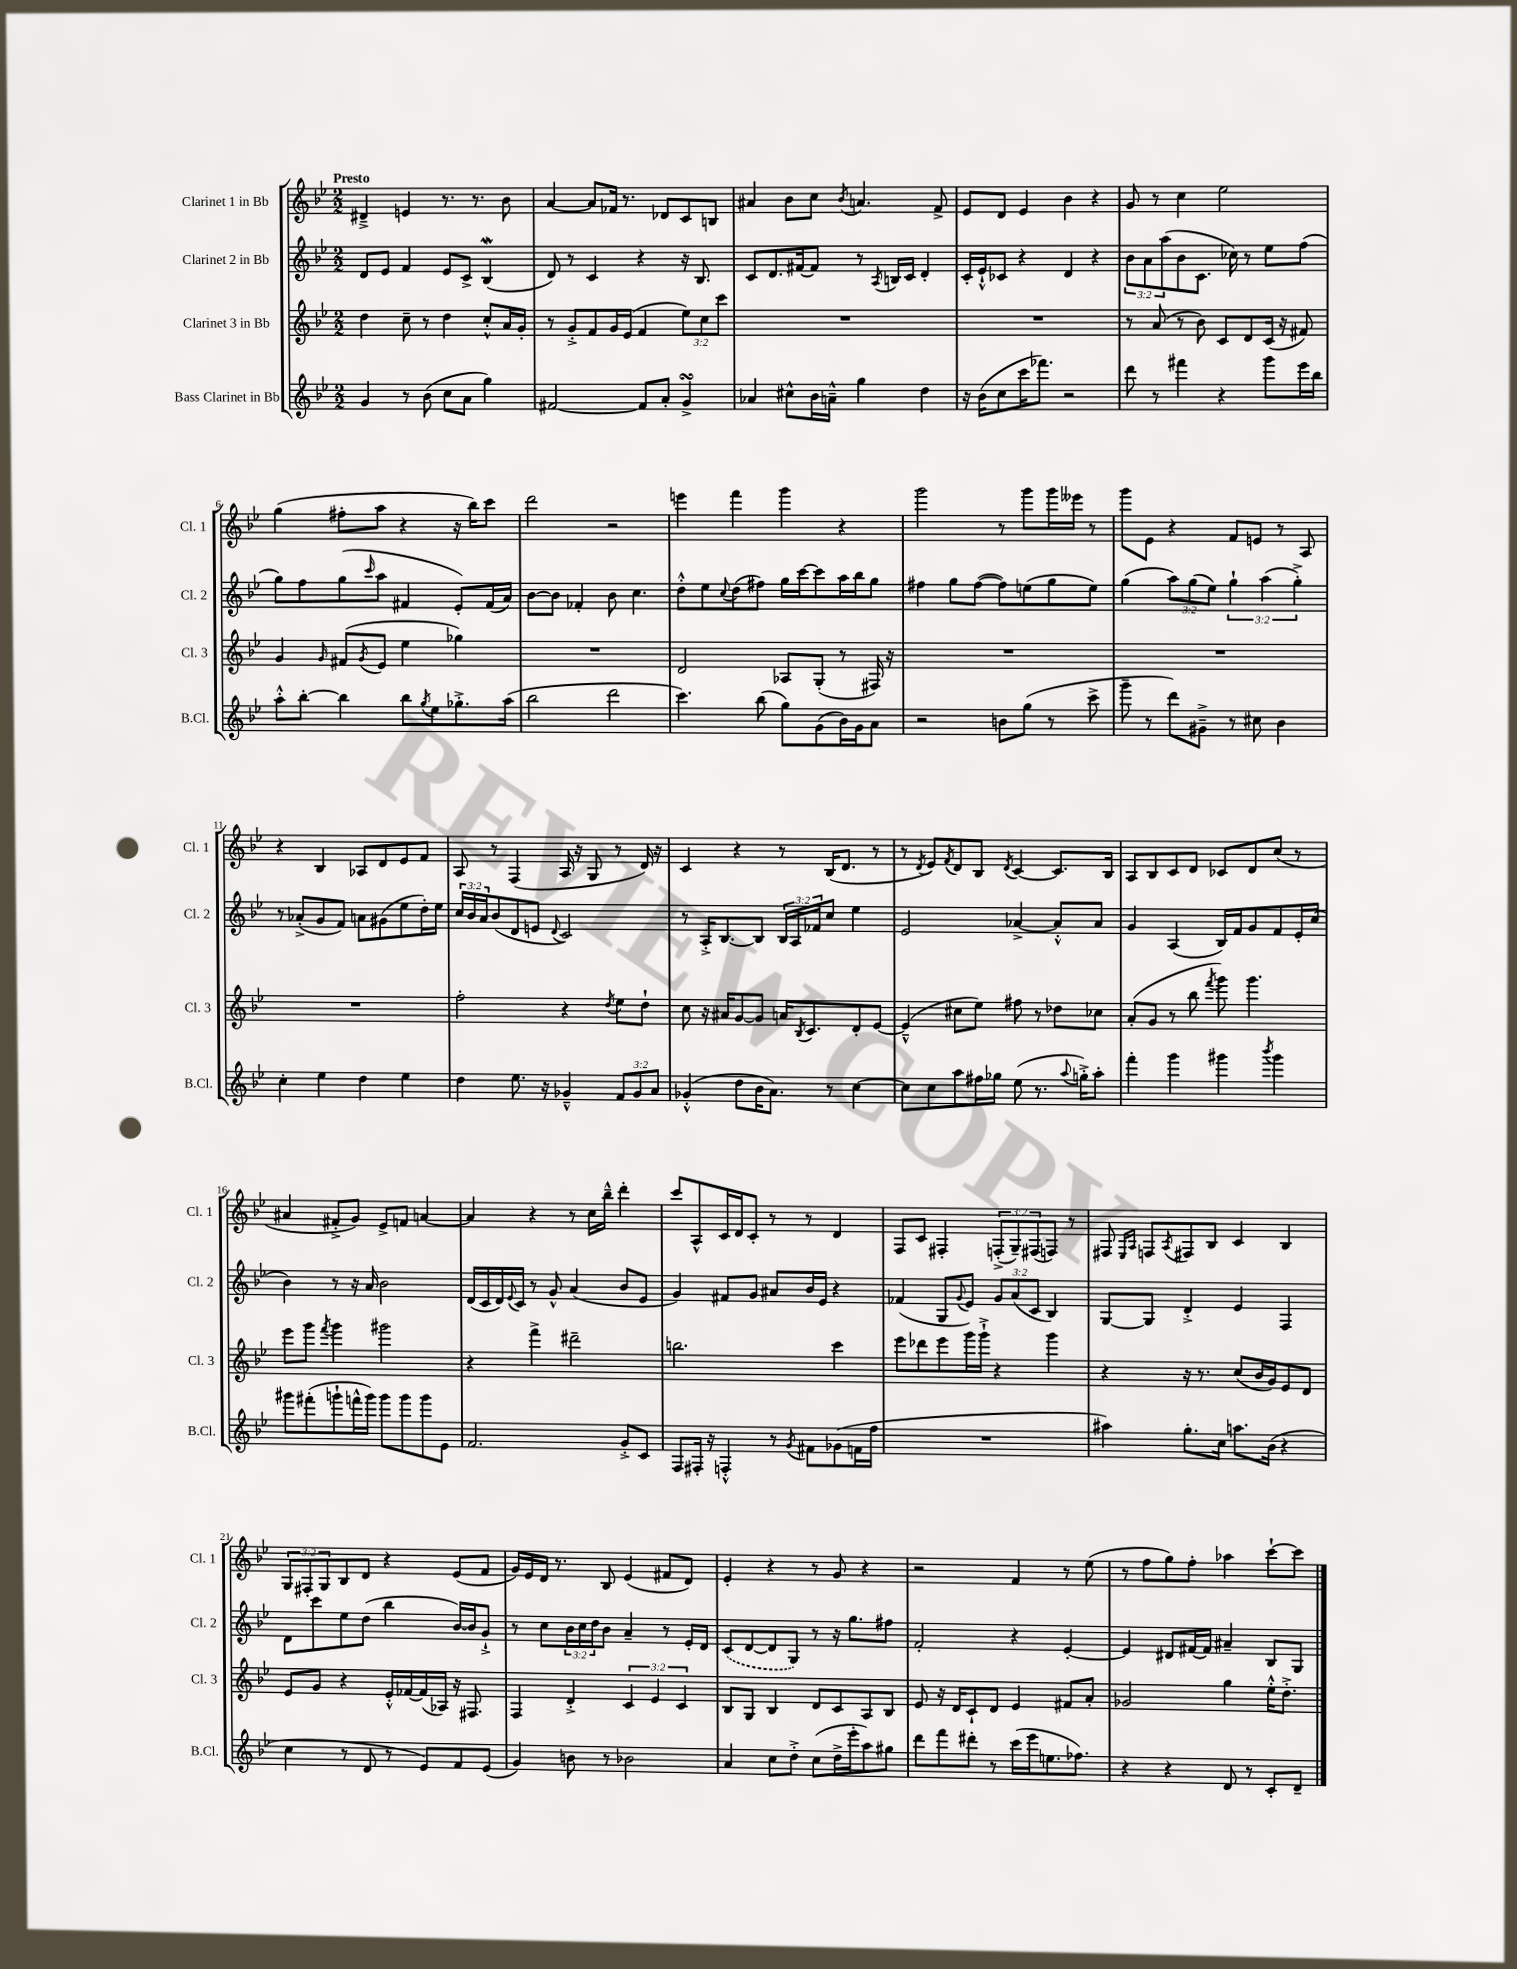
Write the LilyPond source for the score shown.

<<
\new StaffGroup <<
\new Staff = "s0" \with { instrumentName = "Clarinet 1 in Bb" shortInstrumentName = "Cl. 1" } {
    \clef treble \key bes \major \numericTimeSignature \time 2/2 \override Staff.TupletNumber.text = #tuplet-number::calc-fraction-text \tempo "Presto"
    dis'4---> e'4 r8. r8. bes'8 |
    a'4~ a'8 fes'16 r8. des'8 c'8 b8 |
    ais'4 bes'8 c''8 \acciaccatura { bes'8 } a'4. f'8-> |
    ees'8 d'8 ees'4 bes'4 r4 |
    g'8 r8 c''4 ees''2 |
    g''4( fis''8-. a''8 r4 r16 bes''16) c'''8 |
    d'''2 r2 |
    e'''4 f'''4 g'''4 r4 |
    g'''2 r8 g'''8 g'''16 eeses'''16 r8 |
    g'''8 ees'8 r4 f'8 e'8 r8 a8 |
    r4 bes4 aes8 d'8 ees'8 f'8 |
    a8 r8 f4( a16 r16 g8 r8 d'16) r16 |
    c'4 r4 r8 bes16( d'8. r8 |
    r8 \acciaccatura { d'8 } ees'8) \acciaccatura { f'8 } d'8 bes8 \acciaccatura { d'8 } c'4~ c'8. bes16 |
    a8 bes8 c'8 d'8 ces'8 d'8 c''8( r8 |
    ais'4 fis'8-.-> g'8) ees'8-> f'8 a'4~ |
    a'4 r4 r8 c''16 bes''16---^ d'''4-. |
    c'''8 a8-^ c'16 d'16 c'8-. r8 r8 d'4 |
    f8 c'8 fis4-. \tuplet 3/2 { f8-.->( g8--) fis8( } f8) r8 |
    fis8 \grace { ees16 a16 } f8 \acciaccatura { a8 } fis8 bes8 c'4 bes4 |
    \tuplet 3/2 { g8 fis8-. g8 } bes8 d'8 r4 ees'8( f'8 |
    g'16) ees'16 d'16 r8. bes8 ees'4( fis'8 d'8) |
    ees'4-. r4 r8 g'8 r4 |
    r2 f'4 r8 ees''8( |
    r8 f''8 g''8) f''8-. aes''4 c'''8~-! c'''8 \bar "|." |
}
\new Staff = "s1" \with { instrumentName = "Clarinet 2 in Bb" shortInstrumentName = "Cl. 2" } {
    \clef treble \key bes \major \numericTimeSignature \time 2/2 \override Staff.TupletNumber.text = #tuplet-number::calc-fraction-text
    d'8 ees'8 f'4 ees'8 c'8-> bes4\mordent( |
    d'8) r8 c'4 r4 r16 bes8. |
    c'8 d'8. fis'16~ fis'8 r8 \acciaccatura { a8 } b16 c'16 d'4-. |
    c'16-. ees'16-!-^ ces'8 r4 d'4 r4 |
    \tuplet 3/2 { bes'8 a'8 a''8( } bes'8 c'8. ces''16) r8 ees''8 f''8( |
    g''8) f''8 g''8( \grace { c'''16 } a''8 fis'4 ees'8-.) fis'16( a'16) |
    bes'8~ bes'8 fes'4-. bes'8 c''4. |
    d''8-.-^ ees''8 \appoggiatura { c''8 } d''8( fis''8) g''16 c'''16~ c'''8 a''16 bes''16 g''8 |
    fis''4 g''8 fis''8~( fis''8) e''8( g''8 e''8) |
    g''4( \tuplet 3/2 { a''8) g''8( ees''8) } \tuplet 3/2 { g''4-! a''4( g''4-.->) } |
    r8 aes'8-.->( g'8 f'8) a'8 gis'8( ees''8 d''16-.) ees''16 |
    \tuplet 3/2 { c''16 bes'16 a'16 } bes'8( d'8 e'8 \appoggiatura { d'8 } c'2) |
    r8 a16-.-> bes8.~ bes8 \tuplet 3/2 { bes16 a16 fes'16 } c''8 ees''4 |
    ees'2 aes'4~-> aes'8-.-^ aes'8 |
    g'4 a4( bes16) f'16 g'8 f'8 ees'16-. c''16( |
    bes'4) r8 r16 a'16 bes'2 |
    d'16( c'16 d'16) \appoggiatura { ees'8 } c'16 r8 g'8-^ a'4( bes'8 ees'8 |
    g'4) fis'8 g'8 ais'8 bes'16 ees'16 r4 |
    fes'4( g8 \appoggiatura { g'8 } ees'8) \tuplet 3/2 { g'8 a'8( c'8 } bes4) |
    g8~ g8 d'4-.-> ees'4 f4 |
    d'8 c'''8 ees''8 d''8( bes''4 bes'16~) bes'16 g'8-!-> |
    r8 c''8 \tuplet 3/2 { bes'16 c''16 d''16 } bes'8 a'4-- r8 ees'16-. d'16 |
    \once \slurDashed c'8( d'8~ d'8 g8) r8 r16 g''8. fis''8 |
    f'2-. r4 ees'4~-. |
    ees'4 dis'8 fis'16~ fis'16 ais'4-- bes8 g8 \bar "|." |
}
\new Staff = "s2" \with { instrumentName = "Clarinet 3 in Bb" shortInstrumentName = "Cl. 3" } {
    \clef treble \key bes \major \numericTimeSignature \time 2/2 \override Staff.TupletNumber.text = #tuplet-number::calc-fraction-text
    d''4 c''8-- r8 d''4 c''8-.-^ a'16 g'16-. |
    r8 g'8-.-> f'8 g'16 ees'16( f'4 \tuplet 3/2 { ees''8) c''8 c'''8 } |
    R1 |
    R1 |
    r8 a'8( r8 bes'8) c'8 d'8 c'16( r16 fis'8) |
    g'4 \grace { g'16 } fis'8( \acciaccatura { g'8 } ees'8 ees''4 ges''4) |
    R1 |
    d'2 aes8 g8-.( r8 fis16) r16 |
    R1 |
    R1 |
    R1 |
    f''2-. r4 \acciaccatura { d''8 } ees''8 d''8-! |
    c''8 r16 ais'16 g'8~ g'8 a'16 \acciaccatura { bes8 } c'8. d'8-. ees'8~ |
    ees'4---^( cis''8 ees''8) fis''8 r8 des''8 ces''8 |
    a'8-.( g'8 r8 bes''8 \acciaccatura { f'''8 } g'''8) g'''4. |
    ees'''8 g'''8 \acciaccatura { f'''8 } g'''4 gis'''2 |
    r4 f'''4-> dis'''2-- |
    b''2. c'''4 |
    ees'''8 des'''8 ees'''8 g'''16 g'''16-!-> r4 g'''4 |
    r4 r16 r8. c''8( bes'16 g'16) ees'8 d'8 |
    ees'8 g'8 r4 ees'16-.-^ fes'16~ fes'16( aes16) r16 fis8. |
    f4 d'4-.-> \tuplet 3/2 { c'4 ees'4 c'4 } |
    bes8 g8 bes4 d'8 c'8 a8 bes8 |
    ees'8 r16 d'16 c'8-! d'8 ees'4 fis'8 a'8-. |
    ges'2 g''4 ees''16-.-^ d''8.-.-> \bar "|." |
}
\new Staff = "s3" \with { instrumentName = "Bass Clarinet in Bb" shortInstrumentName = "B.Cl." } {
    \clef treble \key bes \major \numericTimeSignature \time 2/2 \override Staff.TupletNumber.text = #tuplet-number::calc-fraction-text
    g'4 r8 bes'8( c''8 a'8 g''4) |
    fis'2~ fis'8 a'8-. g'4->\turn |
    aes'4 cis''8-^ bes'16 a'16---^ g''4 d''4 |
    r16 bes'16( c''8 c'''16 fes'''8.) r2 |
    d'''8 r8 fis'''4 r4 g'''8 ees'''16 bes''16 |
    a''8-.-^ bes''8~-. bes''4 bes''8 \acciaccatura { g''8 } ees''8 ges''8.-.-> a''16( |
    bes''2 d'''2 |
    c'''4.) bes''8( g''8) g'8( bes'16) g'16 a'8 |
    r2 b'8 g''8( r8 c'''8-> |
    g'''8-- r8 d'''8) gis'8---> r8 cis''8 bes'4 |
    c''4-. ees''4 d''4 ees''4 |
    d''4 ees''8. r16 ges'4---^ \tuplet 3/2 { f'8 ges'8 a'8 } |
    ges'4-.-^( d''8 bes'16 a'8.) r8 c''4~ |
    c''8 c''8 a''8 fis''16 ges''16 ees''8( r8. \appoggiatura { a''8 } g''16-.->) a''8-. |
    f'''4-. g'''4 gis'''4 \acciaccatura { bes'''8 } gis'''4 |
    gis'''8 fis'''8-.( g'''8-! f'''16-^ g'''16) g'''8 g'''8 g'''8 ees'8 |
    f'2. g'8-.-> c'8 |
    f8 fis16-. r16 f4-.-^ r8 \acciaccatura { g'8 } fis'8 ges'8( f'16 f''16 |
    R1 |
    ais''4) g''8.-. c''16 a''8. bes'16( r4 |
    c''4 r8 d'8 r8 ees'8) f'8 ees'8( |
    g'4) b'8 r8 bes'2 |
    a'4 c''8 d''8-.-> c''8( d''16-> ees'''16-. a''8) gis''8 |
    d'''8 f'''8 dis'''8-. r8 c'''16( ees'''16 e''8. fes''8.) |
    r4 r4 d'8 r8 c'8-. d'8-- \bar "|." |
}
>>
>>
